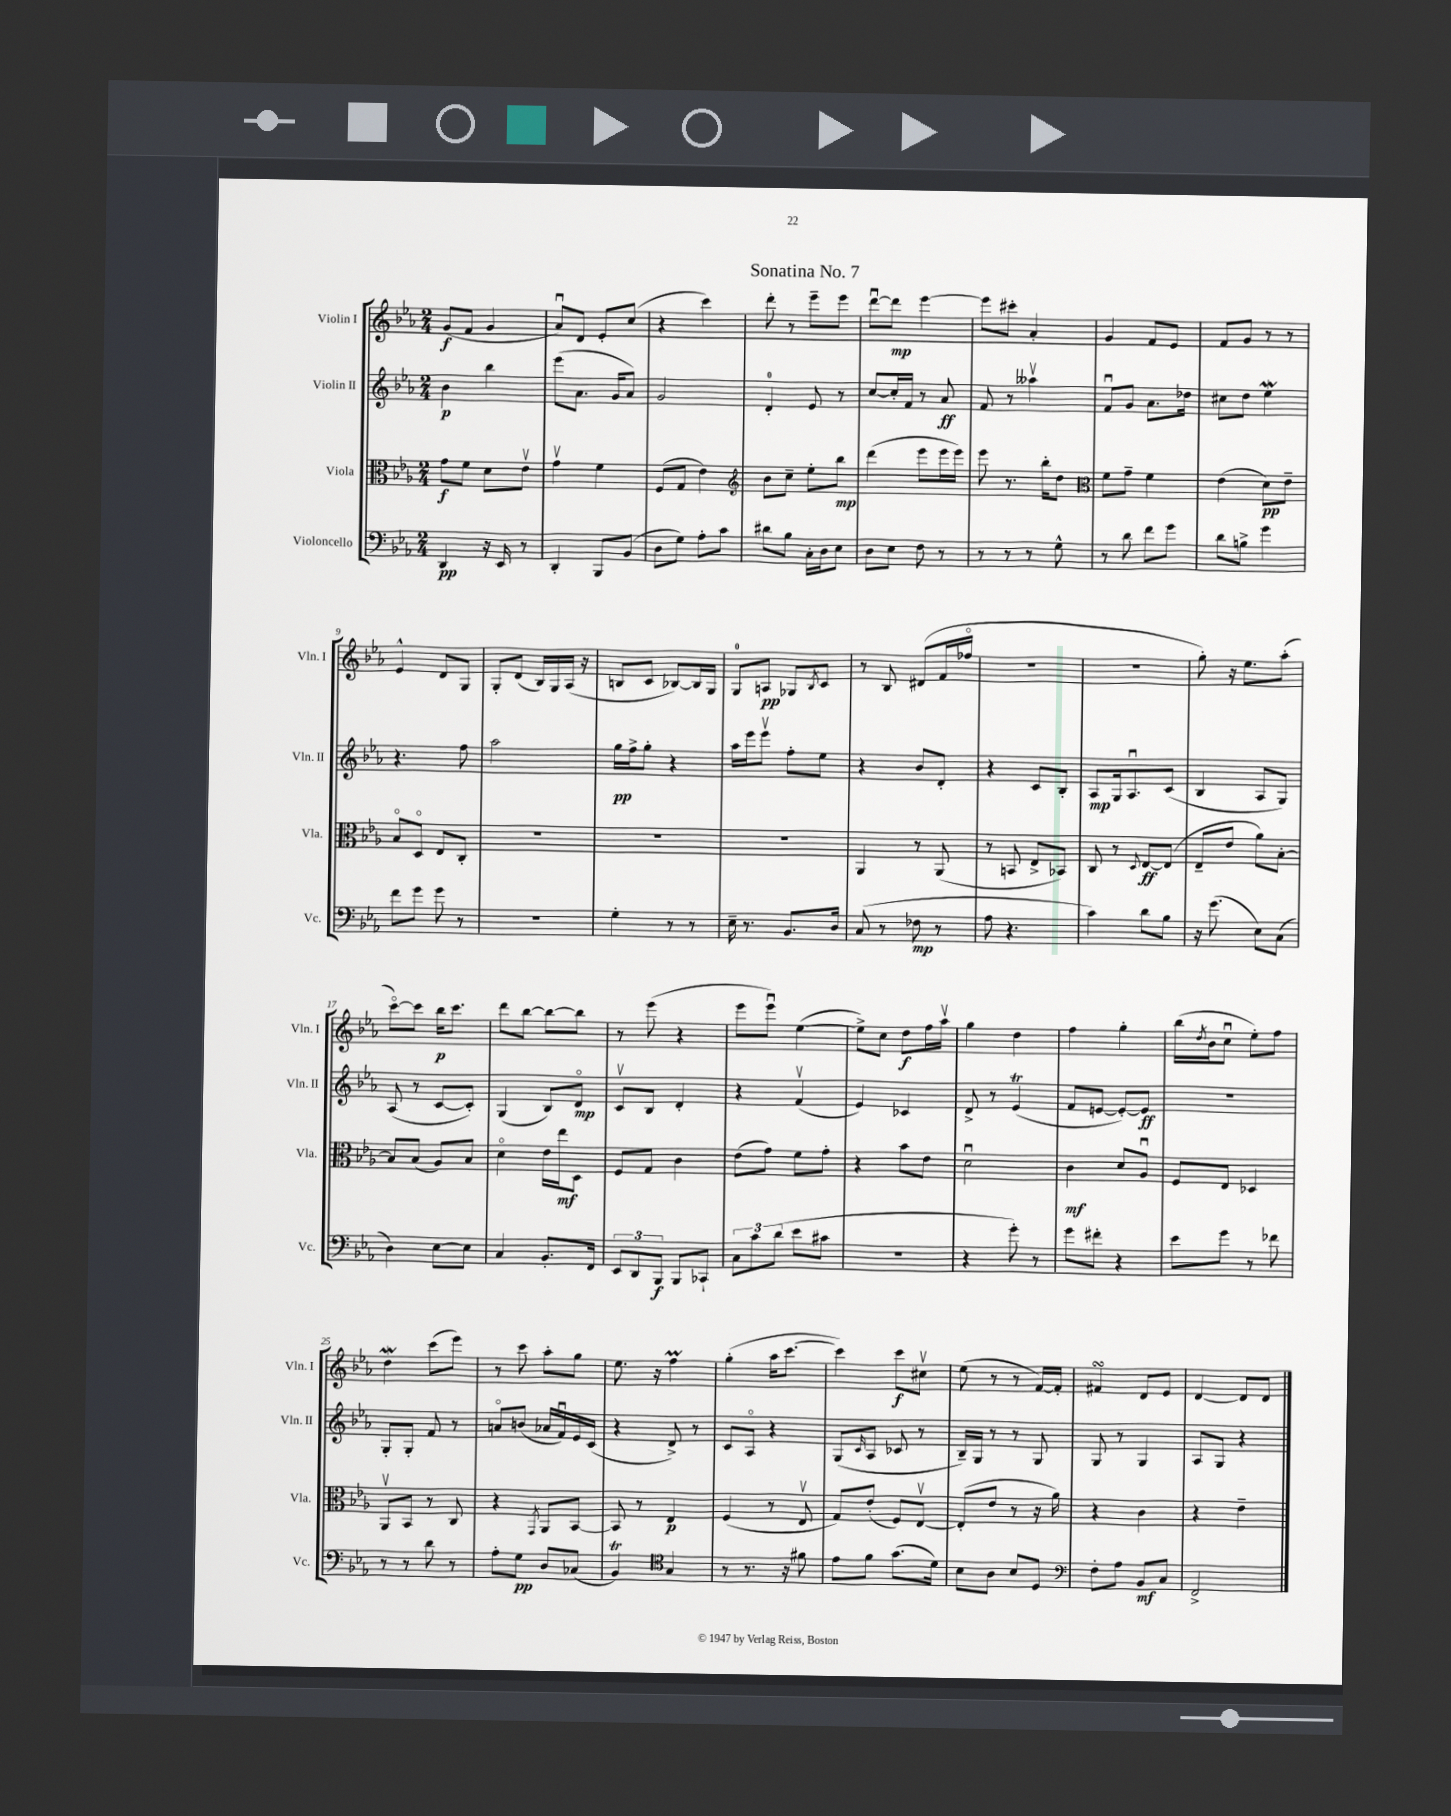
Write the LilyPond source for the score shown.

\header { title = "Sonatina No. 7" }
<<
\new StaffGroup <<
\new Staff = "s0" \with { instrumentName = "Violin I" shortInstrumentName = "Vln. I" } {
    \clef treble \key ees \major \numericTimeSignature \time 2/4
    g'8\f( f'8 g'4 |
    aes'8\downbow) d'8 ees'8-. c''8( |
    r4 c'''4) |
    d'''8-. r8 ees'''8-- ees'''8 |
    d'''8~\downbow d'''8\mp ees'''4~ |
    ees'''8 cis'''8-. aes'4-. |
    g'4 f'8 ees'8 |
    f'8 g'8 r8 r8 |
    ees'4-^ d'8 g8 |
    g8-. d'8( bes16) g16 aes16( r16 |
    b8 c'8 bes8~) bes16 g16 |
    g8-0 a8\pp ges8 \acciaccatura { bes8 } c'8 |
    r8 bes8 dis'8( f'16 fes''16\flageolet |
    r2 |
    R2 |
    g''8-.) r16 ees''8. aes''8-.( |
    c'''8~\flageolet) c'''8 bes''16\p c'''8. |
    d'''8 bes''8~ bes''8~ bes''8 |
    r8 ees'''8( r4 |
    ees'''8 ees'''8\downbow) ees''4~( |
    ees''8->) c''8 d''8\f f''16 aes''16\upbow |
    g''4 d''4 |
    f''4 g''4-. |
    bes''16( \acciaccatura { d''8 } bes'16 c''8\downbow ees''8-.) f''8 |
    d''4\mordent c'''8( ees'''8) |
    r8 c'''8 aes''8-. g''8 |
    ees''8. r16 f''4\prall |
    g''4-.( aes''16 c'''8.~ |
    c'''4) c'''8\f cis''8\upbow |
    ees''8( r8 r8 f'16~) f'16-. |
    fis'4\turn d'8 ees'8 |
    d'4~ d'8 d'8 \bar "|." |
}
\new Staff = "s1" \with { instrumentName = "Violin II" shortInstrumentName = "Vln. II" } {
    \clef treble \key ees \major \numericTimeSignature \time 2/4
    bes'4\p bes''4 |
    ees'''8( aes'8. g'16 aes'8) |
    g'2 |
    d'4-0-. ees'8 r8 |
    c''8~ c''16-. f'16 r8 aes'8\ff |
    f'8 r8 aeses''4\upbow |
    f'8\downbow g'8 aes'8. des''16 |
    cis''8 d''8 ees''4\mordent |
    r4. f''8 |
    aes''2 |
    g''16\pp f''16-> g''8-. r4 |
    aes''16 ees'''16 ees'''8\upbow f''8-. ees''8 |
    r4 bes'8 d'8-. |
    r4 c'8 bes8-. |
    aes8\mp g16 aes8.\downbow c'8( |
    bes4 aes8 g8) |
    aes8( r8 c'8~ c'8-.) |
    g4( bes8) d'8\flageolet\mp |
    c'8\upbow bes8 d'4-. |
    r4 f'4\upbow( |
    ees'4) ces'4 |
    d'8-> r8 ees'4\trill( |
    f'8 e'8~ e'8~-.) e'8\ff |
    R2 |
    g8-. g8-. f'8 r8 |
    a'8\flageolet b'8( aes'16 f'16\downbow) ees'16 c'16( |
    r4 d'8->) r8 |
    c'8 aes8\flageolet r4 |
    g8( \grace { c'16 } aes8 ces'8 r8 |
    bes16--) g16 r8 r8 g8 |
    g8 r8 g4 |
    aes8 g8 r4 \bar "|." |
}
\new Staff = "s2" \with { instrumentName = "Viola" shortInstrumentName = "Vla." } {
    \clef alto \key ees \major \numericTimeSignature \time 2/4
    g'8\f f'8 d'8 ees'8\upbow |
    g'4\upbow f'4 |
    f8( g8 ees'4) |
    \clef treble bes'8 c''8-- ees''8-. bes''8\mp |
    d'''4( ees'''8 ees'''16 ees'''16) |
    ees'''8 r8. bes''16-. d''8 |
    \clef alto f'8 g'8-- f'4 |
    ees'4( d'8\pp) ees'8-- |
    bes8\flageolet d8\flageolet ees8 c8-. |
    R2 |
    R2 |
    R2 |
    aes,4 r8 aes,8( |
    r8 b,8 ees8-> bes,8) |
    c8 r8 \appoggiatura { d8 } ees8~\ff ees8( |
    ees8-- ees'8 aes'8) bes8~-. |
    bes8 bes8( aes8) bes8 |
    d'4\flageolet ees'16 ees''16\mf d8 |
    f8 g8 c'4 |
    ees'8( g'8) f'8 g'8-. |
    r4 bes'8 ees'8 |
    d'2\downbow |
    c'4\mf d'8 aes8\downbow |
    f8 ees8 des4 |
    aes,8\upbow bes,8 r8 c8 |
    r4 \acciaccatura { g,8 } aes,8 bes,8~ |
    bes,8 r8 ees4\p |
    f4( r8 ees8\upbow |
    g8) ees'8-.( f8) ees8~\upbow |
    ees8-.( ees'8 r8 r16 aes'16) |
    r4 c'4 |
    r4 ees'4-- \bar "|." |
}
\new Staff = "s3" \with { instrumentName = "Violoncello" shortInstrumentName = "Vc." } {
    \clef bass \key ees \major \numericTimeSignature \time 2/4
    d,4\pp r16 ees,16 r8 |
    d,4-. bes,,8 bes,8( |
    d8 g8) aes8-. c'8 |
    dis'8 bes8 c16-. d16 ees8 |
    d8 ees8 f8 r8 |
    r8 r8 r8 g8-^ |
    r8 d'8 f'8 g'8 |
    d'8 b8-> g'4 |
    f'8 g'8 g'8 r8 |
    r2 |
    g4-. r8 r8 |
    ees16-- r8. bes,8. d16 |
    c8( r8 fes8\mp r8 |
    aes8 r4. |
    c'4) d'8 bes8 |
    r16 g'8.( ees8) c8( |
    d4) ees8~ ees8 |
    c4 bes,8.-. f,16 |
    \tuplet 3/2 { ees,8 d,8 bes,,8\f } bes,,8 ces,8-! |
    \tuplet 3/2 { c8 c'8 d'8( } ees'8 cis'8 |
    R2 |
    r4 g'8-.) r8 |
    g'8 fis'8-. r4 |
    ees'8 g'8 r8 fes'8 |
    r8 r8 d'8 r8 |
    aes8-. g8\pp d8 ces8( |
    bes,4\trill) \clef tenor g4 |
    r8 r8. r16 fis'8 |
    ees'8 f'8 g'8.( d'16) |
    bes8 aes8 bes8 d8 |
    \clef bass f8-. aes8 bes,8\mf c8 |
    f,2-> \bar "|." |
}
>>
>>
